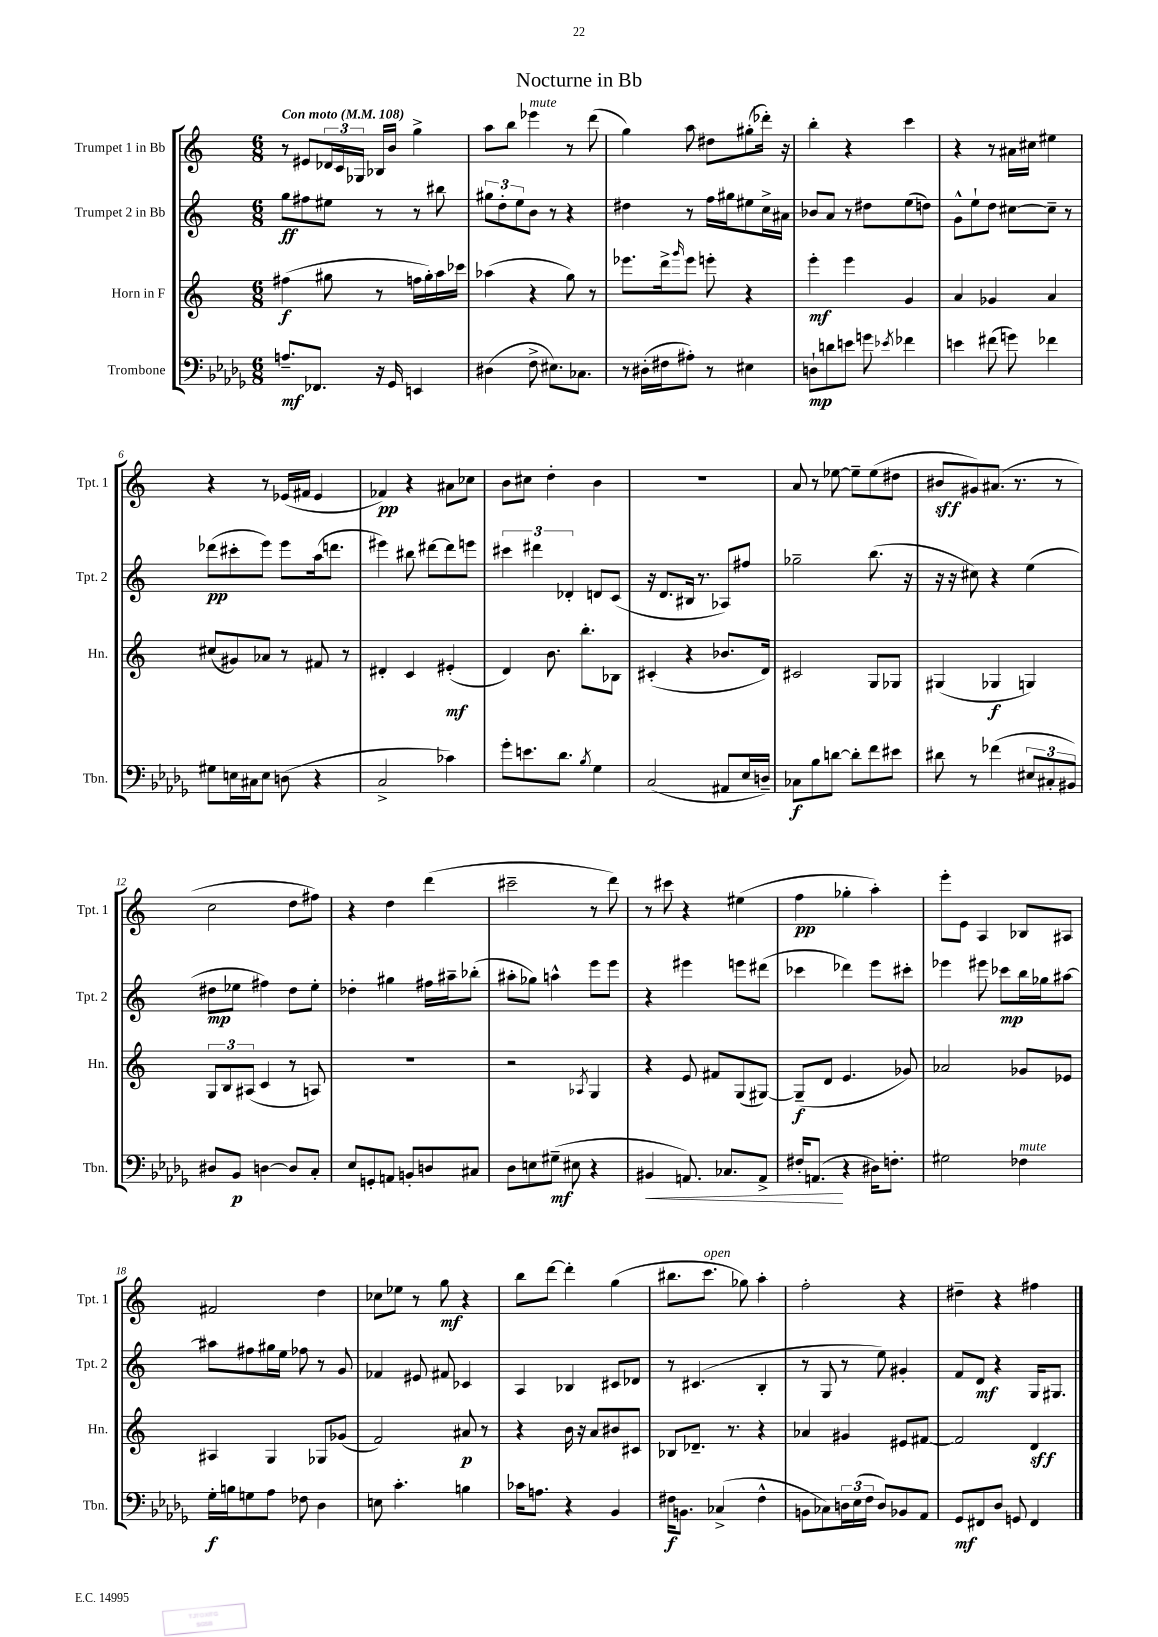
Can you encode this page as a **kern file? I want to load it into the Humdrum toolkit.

**kern	**dynam	**kern	**dynam	**kern	**dynam	**kern	**dynam
*part4	*part4	*part3	*part3	*part2	*part2	*part1	*part1
*staff4	*staff4	*staff3	*staff3	*staff2	*staff2	*staff1	*staff1
*I"Trombone	*	*I"Horn in F	*	*I"Trumpet 2 in Bb	*	*I"Trumpet 1 in Bb	*
*I'Tbn.	*	*I'Hn.	*	*I'Tpt. 2	*	*I'Tpt. 1	*
*clefF4	*	*clefG2	*	*clefG2	*	*clefG2	*
*k[b-e-a-d-g-]	*	*k[]	*	*k[]	*	*k[]	*
*M6/8	*	*M6/8	*	*M6/8	*	*M6/8	*
*MM108	*	*MM108	*	*MM108	*	*MM108	*
=1	=1	=1	=1	=1	=1	=1	=1
!	!	!	!	!	!	!LO:TX:a:B:t=Con moto	!
8.An~/L	mf	(4ff#X\	f	8gg\L	ff	8r	.
.	.	.	.	8ff#X\	.	8e#X/L	.
8.FF-X/J	.	.	.	.	.	.	.
.	.	8gg#X\	.	8ee#X\J	.	24d-X/L	.
.	.	.	.	.	.	24c/	.
.	.	.	.	.	.	24G-X/JJ	.
16r	.	8r	.	8r	.	16B-X/LL	.
16GG-/	.	.	.	.	.	16b/JJ	.
4EEn/	.	16ffn\LL	.	8r	.	4gg^\	.
.	.	16gg#'\)	.	.	.	.	.
.	.	16aa\	.	8bb#X\	.	.	.
.	.	16ccc-X\JJ	.	.	.	.	.
=2	=2	=2	=2	=2	=2	=2	=2
(4D#X\	.	(4aa-X\	.	12gg#X\L	.	8aa\L	.
.	.	.	.	12dd'\	.	.	.
.	.	.	.	.	.	8bb\J	.
.	.	.	.	12ee\	.	.	.
!	!	!	!	!	!	!LO:TX:a:i:t=mute	!
8F^\	.	4r	.	8b\J	.	4eee-X\	.
8.E#X\L)	.	.	.	8r	.	.	.
.	.	8gg\)	.	4r	.	8r	.
8.C-X\J	.	.	.	.	.	.	.
.	.	8r	.	.	.	(8ddd\	.
=3	=3	=3	=3	=3	=3	=3	=3
8r	.	8.eee-X\L	.	4dd#X\	.	4gg\)	.
(16D#X'\LL	.	.	.	.	.	.	.
16F#X\J	.	16ddd^\k	.	.	.	.	.
.	.	16qqggg/	.	.	.	.	.
8A#X'\J)	.	8eee-\J	.	8r	.	8aa\	.
8r	.	8eeen'\	.	16ff\LL	.	8dd#X\L	.
.	.	.	.	16gg#X\J	.	.	.
4E#X\	.	4r	.	8ee#X\	.	(8gg#X'\	.
.	.	.	.	16cc^\L	.	16ddd-X'\Jk)	.
.	.	.	.	16a#X\JJ	.	16r	.
=4	=4	=4	=4	=4	=4	=4	=4
8Dn`\L	mp	4eee'\	mf	8b-X/L	.	4bb'\	.
8dn\	.	.	.	8a/J	.	.	.
8en\J	.	4eee\	.	8r	.	4r	.
8gn\	.	.	.	8dd#X\L	.	.	.
8qe-X/	.	.	.	.	.	.	.
4f-X\	.	4g/	.	(8ee\	.	4ccc\	.
.	.	.	.	8ddn\J)	.	.	.
=5	=5	=5	=5	=5	=5	=5	=5
4en\	.	4a/	.	8g^^\L	.	4r	.
.	.	.	.	8ee`\	.	.	.
(8f#X\	.	4g-X/	.	8dd\J	.	8r	.
8gn\)	.	.	.	[8cc#X\L	.	16a#X\LL	.
.	.	.	.	.	.	16cc#X\JJ	.
4f-X\	.	4a/	.	8cc#~\J]	.	4ee#X\	.
.	.	.	.	8r	.	.	.
!!LO:LB:g=z
=6	=6	=6	=6	=6	=6	=6	=6
8G#X\L	.	(8cc#X/L	.	(8ddd-X\L	pp	4r	.
16En\L	.	8g#X/)	.	8ccc#X'\	.	.	.
16C#X\J	.	.	.	.	.	.	.
8E\J	.	8a-X/J	.	8eee\J)	.	8r	.
(8Dn\	.	8r	.	8eee\L	.	(16e-X/LL	.
.	.	.	.	.	.	16f#X/JJ	.
4r	.	8f#X/	.	(16aa\k	.	4e-/	.
.	.	.	.	8.dddn\J	.	.	.
.	.	8r	.	.	.	.	.
=7	=7	=7	=7	=7	=7	=7	=7
2C^/	.	4d#X'/	.	4eee#X\)	.	4f-X/)	pp
.	.	4c/	.	8bb#X\	.	4r	.
.	.	.	.	[8ddd#X\L	.	.	.
4c-X\)	.	(4e#X'/	mf	8ddd#\]	.	8a#X\L	.
.	.	.	.	8eeen\J	.	8cc-X\J	.
=8	=8	=8	=8	=8	=8	=8	=8
8g-'\L	.	4d/)	.	6ccc#X\	.	8b\L	.
8.en\	.	.	.	.	.	8cc#X\J	.
.	.	.	.	6ddd#X\	.	.	.
.	.	8.b\	.	.	.	4dd'\	.
8.d-\J	.	.	.	.	.	.	.
.	.	.	.	6d-X'/	.	.	.
.	.	8.bb'\L	.	.	.	.	.
8qB-/	.	.	.	.	.	.	.
4G-\	.	.	.	8dn/L	.	4b\	.
.	.	8B-X\J	.	(8c/J	.	.	.
=9	=9	=9	=9	=9	=9	=9	=9
(2C/	.	(4c#X'/	.	16r	.	2.r	.
.	.	.	.	8.d/L	.	.	.
.	.	4r	.	16B#X/Jk	.	.	.
.	.	.	.	8.r	.	.	.
8AA#X/L	.	8.b-X/L	.	8A-X/L)	.	.	.
16E-/L	.	.	.	8ff#X/J	.	.	.
16Dn~/JJ)	.	16d/Jk)	.	.	.	.	.
=10	=10	=10	=10	=10	=10	=10	=10
8C-X\L	f	2c#X/	.	2gg-X~\	.	8a/	.
8B-\	.	.	.	.	.	8r	.
[8dn\J	.	.	.	.	.	[8ee-X\	.
8d'\L]	.	.	.	.	.	8ee-~\L]	.
8f\	.	8G/L	.	(8.bb\	.	(8ee-\	.
8e#X\J	.	8G-X/J	.	.	.	8dd#X\J	.
.	.	.	.	16r	.	.	.
=11	=11	=11	=11	=11	=11	=11	=11
8d#X\	.	(4G#X/	.	16r	.	8b#X/L	sff
.	.	.	.	16r	.	.	.
8r	.	.	.	8cc#X\)	.	8g#X/)	.
(4f-X\	.	4G-X/	f	4r	.	(8.a#X/J	.
.	.	.	.	.	.	8.r	.
12E#X/L	.	4Gn/)	.	(4ee\	.	.	.
12C#X'/	.	.	.	.	.	.	.
.	.	.	.	.	.	8r	.
12BB#X/J)	.	.	.	.	.	.	.
!!LO:LB:g=z
=12	=12	=12	=12	=12	=12	=12	=12
8D#X/L	.	12G/L	.	8dd#X\L	mp	2cc\	.
.	.	12B/	.	.	.	.	.
8BB-/J	p	.	.	8ee-X\J	.	.	.
.	.	(12A#X/J	.	.	.	.	.
[4Dn\	.	4c/	.	4ff#X\)	.	.	.
8D/L]	.	8r	.	8dd#\L	.	8dd\L	.
8C'/J	.	8An/)	.	8ee-'\J	.	8ff#X\J)	.
=13	=13	=13	=13	=13	=13	=13	=13
8E-/L	.	2.r	.	4dd-X'\	.	4r	.
8GGn'/	.	.	.	.	.	.	.
8AAn/J	.	.	.	4gg#X\	.	4dd\	.
8BBn'/L	.	.	.	.	.	.	.
8Dn/	.	.	.	16ff#X\LL	.	(4ddd\	.
.	.	.	.	16aa#X~\J	.	.	.
8C#X/J	.	.	.	(8bb-X'\J	.	.	.
=14	=14	=14	=14	=14	=14	=14	=14
8D-\L	.	2r	.	8aa#X'\L	.	2ccc#X~\	.
8En\	.	.	.	8gg-X\J)	.	.	.
(8G#X~\J	mf	.	.	4aan^^\	.	.	.
8E#X\	.	.	.	.	.	.	.
.	.	8qA-X/	.	.	.	.	.
4r	.	4G/	.	8eee\L	.	8r	.
.	.	.	.	8eee\J	.	8ddd\)	.
=15	=15	=15	=15	=15	=15	=15	=15
!	!LO:HP:b	!	!	!	!	!	!
4BB#X/	<	4r	.	4r	.	8r	.
.	.	.	.	.	.	8ccc#X\	.
8.AAn/)	.	8e/	.	4eee#X\	.	4r	.
.	.	8f#X/L	.	.	.	.	.
8.C-X/L	.	.	.	.	.	.	.
.	.	(8G/	.	8eeen\L	.	(4ee#X\	.
8AA^/J	.	[8G#X/J)	.	(8ddd#X\J	.	.	.
=16	=16	=16	=16	=16	=16	=16	=16
16F#X'/KL	.	(8G#~/L]	f	4ccc-X\	.	4ff\	pp
(8.AAn/J	.	.	.	.	.	.	.
.	.	8d/J	.	.	.	.	.
4r	[	4.e/	.	4ddd-X\)	.	4gg-X'\	.
16D#X\KL)	.	.	.	8eee\L	.	4aa'\)	.
8.Fn'\J	.	.	.	.	.	.	.
.	.	8g-X/)	.	8ccc#X'\J	.	.	.
=17	=17	=17	=17	=17	=17	=17	=17
2G#X\	.	2a-X/	.	4eee-X\	.	8eee'\L	.
.	.	.	.	.	.	8e\J	.
.	.	.	.	8eee#X\	.	4A/	.
.	.	.	.	8ccc-X\L	mp	.	.
!LO:TX:a:i:t=mute	!	!	!	!	!	!	!
4F-X\	.	8g-X/L	.	16bb\L	.	8B-X/L	.
.	.	.	.	16gg-X\J	.	.	.
.	.	8e-X/J	.	[8aa#X\J	.	8A#X/J	.
!!LO:LB:g=z
=18	=18	=18	=18	=18	=18	=18	=18
16G-'\LL	f	4A#X/	.	8aa#X\L]	.	2f#X/	.
16Bn\J	.	.	.	.	.	.	.
8Gn\	.	.	.	8ff#X\	.	.	.
8A-\J	.	4G/	.	16gg#X\L	.	.	.
.	.	.	.	16ee\JJ	.	.	.
8F-X\	.	.	.	8ff-X\	.	.	.
4D-\	.	8G-X/L	.	8r	.	4dd\	.
.	.	(8g-X/J	.	8g/	.	.	.
=19	=19	=19	=19	=19	=19	=19	=19
8En\	.	2f/)	.	4f-X/	.	8cc-X\L	.
4.c'\	.	.	.	.	.	8ee-X\J	.
.	.	.	.	8e#X/	.	8r	.
.	.	.	.	8f#X/	.	8gg\	mf
4Bn\	.	8a#X/	p	4c-X/	.	4r	.
.	.	8r	.	.	.	.	.
=20	=20	=20	=20	=20	=20	=20	=20
16c-X\KL	.	4r	.	4A/	.	8bb\L	.
8.An\J	.	.	.	.	.	.	.
.	.	.	.	.	.	[8ddd\J	.
4r	.	16b\	.	4B-X/	.	4ddd'\]	.
.	.	16r	.	.	.	.	.
.	.	8a/L	.	.	.	.	.
4BB-/	.	8b#X/	.	8c#X/L	.	(4gg\	.
.	.	8c#X/J	.	8d-X/J	.	.	.
=21	=21	=21	=21	=21	=21	=21	=21
16F#X\KL	f	8B-X/L	.	8r	.	8.bb#X\L	.
8.BBn\J	.	.	.	.	.	.	.
.	.	8.d-X~/J	.	(4.c#X/	.	.	.
!	!	!	!	!	!	!LO:TX:a:i:t=open	!
.	.	.	.	.	.	8.ccc\J	.
(4C-X^/	.	.	.	.	.	.	.
.	.	8.r	.	.	.	.	.
.	.	.	.	.	.	8gg-X\)	.
4F#^^\	.	4r	.	4B'/	.	4aa'\	.
=22	=22	=22	=22	=22	=22	=22	=22
8BBn\L	.	4a-X/	.	8r	.	2ff'\	.
8C-X\)	.	.	.	8G/	.	.	.
24Dn\L	.	4g#X/	.	8r	.	.	.
(24E-\	.	.	.	.	.	.	.
24F\JJ	.	.	.	.	.	.	.
8D/L)	.	.	.	8ee\)	.	.	.
8BB-X/	.	8e#X/L	.	4g#X'/	.	4r	.
8AA-/J	.	[8f#X/J	.	.	.	.	.
=23	=23	=23	=23	=23	=23	=23	=23
8GG-/L	mf	2f#/]	.	8f/L	.	4dd#X~\	.
8FF#X/	.	.	.	8d/J	mf	.	.
8D-/J	.	.	.	4r	.	4r	.
8GGn/	.	.	.	.	.	.	.
4FF#/	.	4d/	sff	16G/KL	.	4ff#X\	.
.	.	.	.	8.G#X/J	.	.	.
==	==	==	==	==	==	==	==
*-	*-	*-	*-	*-	*-	*-	*-
